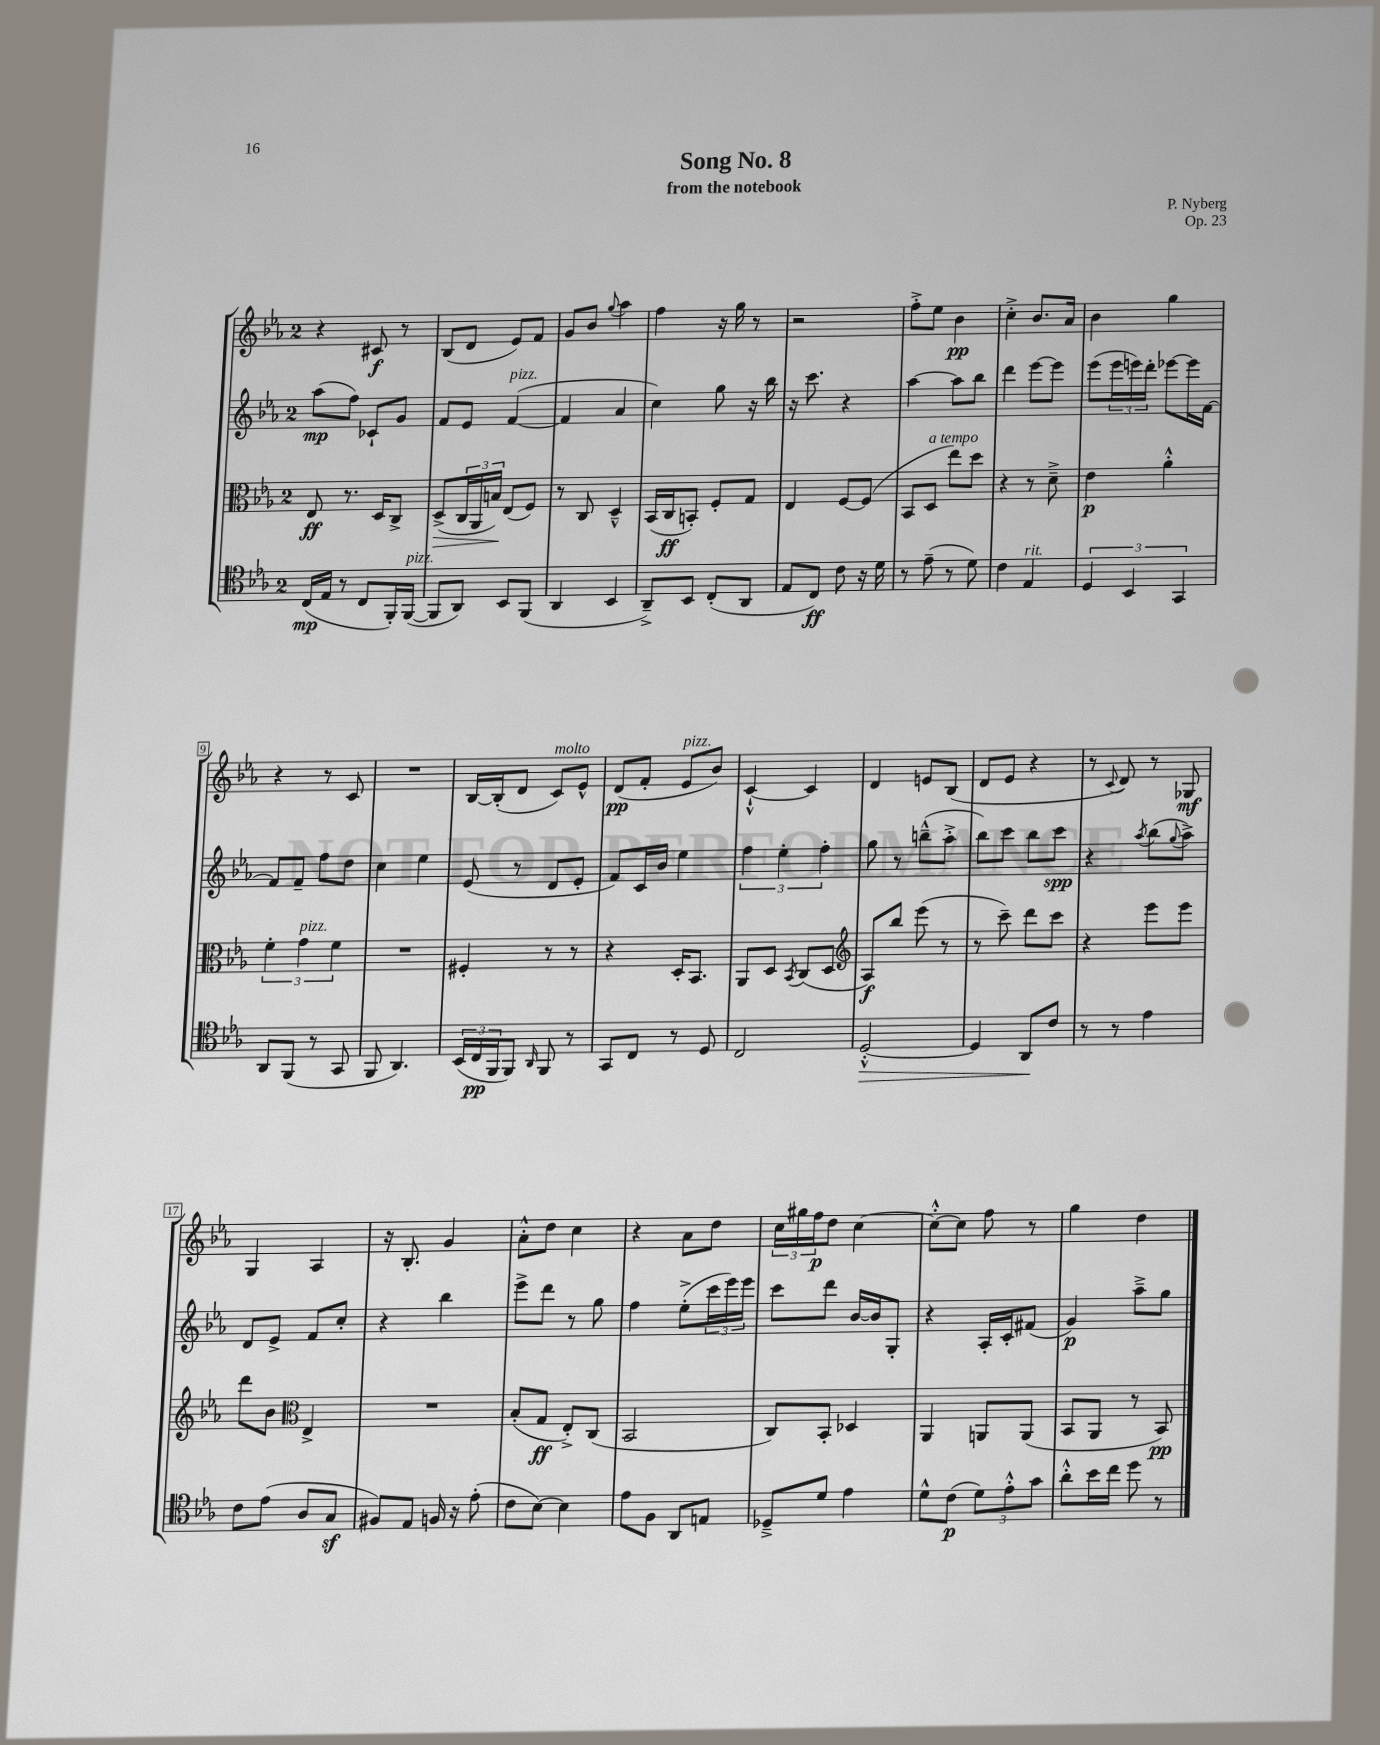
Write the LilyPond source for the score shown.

\header { title = "Song No. 8" composer = "P. Nyberg" subtitle = "from the notebook" opus = "Op. 23" }
<<
\new StaffGroup <<
\new Staff = "s0" {
    \clef treble \key ees \major \once \override Staff.TimeSignature.style = #'single-digit \time 2/4
    r4 cis'8\f r8 |
    bes8( d'8 ees'8) f'8 |
    g'8 bes'8 \appoggiatura { g''8 } aes''4 |
    f''4 r16 g''16 r8 |
    r2 |
    f''8-.-> ees''8 bes'4\pp |
    c''4-.-> bes'8. aes'16 |
    bes'4 g''4 |
    r4 r8 c'8 |
    R2 |
    bes16~ bes16-.( d'8 c'8^\markup { \italic "molto" }) ees'8-^ |
    d'8\pp( f'8-. ees'8^\markup { \italic "pizz." } bes'8) |
    c'4~-!-^ c'4 |
    d'4 e'8 bes8( |
    d'8 ees'8 r4 |
    r8 \appoggiatura { c'8 } d'8) r8 ges8\mf |
    g4 aes4 |
    r16 bes8.-. g'4 |
    aes'8-.-^ d''8 c''4 |
    r4 aes'8 d''8 |
    \tuplet 3/2 { c''16 gis''16 f''16\p } d''8 c''4~ |
    c''8~-.-^ c''8 f''8 r8 |
    g''4 d''4 \bar "|." |
}
\new Staff = "s1" {
    \clef treble \key ees \major \once \override Staff.TimeSignature.style = #'single-digit \time 2/4
    aes''8\mp( f''8) ces'8-! g'8 |
    f'8 ees'8 f'4~^\markup { \italic "pizz." }( |
    f'4 aes'4 |
    c''4) g''8 r16 bes''16 |
    r16 c'''8. r4 |
    aes''4~ aes''8 bes''8 |
    d'''4 ees'''8~ ees'''8 |
    ees'''8( \tuplet 3/2 { ees'''16 e'''16) d'''16-. } ees'''8~ ees'''16 f'16~ |
    f'8 f'8-- f''8 d''8 |
    c''4 ees''4 |
    ees'8( r8 d'8 ees'8-. |
    f'8) c'16 bes'16 ees''4 |
    \tuplet 3/2 { f''4 ees''4-. f''4-. } |
    g''8 r8 b''8---^( aes''8-.-> |
    bes''8) c'''8 bes''8 c'''8\spp |
    r4 \acciaccatura { aes''8 } bes''8( \appoggiatura { g''8 } aes''8->) |
    d'8 ees'8-> f'8 c''8-. |
    r4 bes''4 |
    ees'''8-> d'''8 r8 g''8 |
    f''4 ees''8-.->( \tuplet 3/2 { c'''16 ees'''16) ees'''16 } |
    c'''8 d'''8 bes'16~ bes'16 g8-. |
    r4 aes16-. c'16-. fis'8( |
    g'4\p) aes''8---> g''8 \bar "|." |
}
\new Staff = "s2" {
    \clef alto \key ees \major \once \override Staff.TimeSignature.style = #'single-digit \time 2/4
    ees8\ff r8. d16 c8-> |
    d8->\>( \tuplet 3/2 { c16 aes,16 b16\!) } ees8( f8) |
    r8 c8 d4---^ |
    bes,16( c16\ff b,8-.) f8-. g8 |
    ees4 f8~ f8( |
    bes,8 d8^\markup { \italic "a tempo" } ees''8) d''8 |
    r4 r8 d'8---> |
    ees'4\p aes'4-.-^ |
    \tuplet 3/2 { f'4-. g'4^\markup { \italic "pizz." } f'4 } |
    R2 |
    fis4-. r8 r8 |
    r4 d16-. bes,8. |
    aes,8 d8 \acciaccatura { bes,8 } c8( d8 |
    \clef treble aes8\f) bes''8 ees'''8( r8 |
    r8 c'''8--) d'''8 c'''8 |
    r4 ees'''8 ees'''8 |
    d'''8 bes'8 \clef alto ees4-> |
    R2 |
    bes8-.( g8\ff ees8-.->) c8( |
    bes,2 |
    c8) bes,8-. des4 |
    aes,4 a,8 a,8( |
    bes,8 aes,8 r8 bes,8\pp) \bar "|." |
}
\new Staff = "s3" {
    \clef tenor \key ees \major \once \override Staff.TimeSignature.style = #'single-digit \time 2/4
    c16\mp( ees16 r8 c8 f,16-.) f,16~^\markup { \italic "pizz." }( |
    f,8 aes,8) bes,8 f,8( |
    aes,4 bes,4 |
    aes,8--->) bes,8 c8-.( aes,8 |
    ees8 c8\ff) c'8 r16 d'16 |
    r8 ees'8--( r8 d'8) |
    c'4 ees4^\markup { \italic "rit." } |
    \tuplet 3/2 { d4 bes,4 g,4 } |
    aes,8 f,8( r8 g,8 |
    f,8 aes,4.) |
    \tuplet 3/2 { bes,16( c16\pp f,16 } f,8) \grace { aes,16 } f,8 r8 |
    g,8 c8 r8 d8 |
    c2 |
    d2~-.-^\> |
    d4 aes,8\! c'8 |
    r8 r8 ees'4 |
    c'8 ees'8( aes8 g8\sf |
    fis8) ees8 f16 r16 ees'8-.( |
    c'8 bes8~) bes4 |
    ees'8 f8 aes,8 e8 |
    des8---> d'8 ees'4 |
    d'8-^ c'8\p( \tuplet 3/2 { d'8) ees'8-.-^ g'8 } |
    aes'8-.-^ bes'16 c''16 d''8 r8 \bar "|." |
}
>>
>>
\layout { \context { \Score \override BarNumber.stencil = #(make-stencil-boxer 0.1 0.3 ly:text-interface::print) } }
